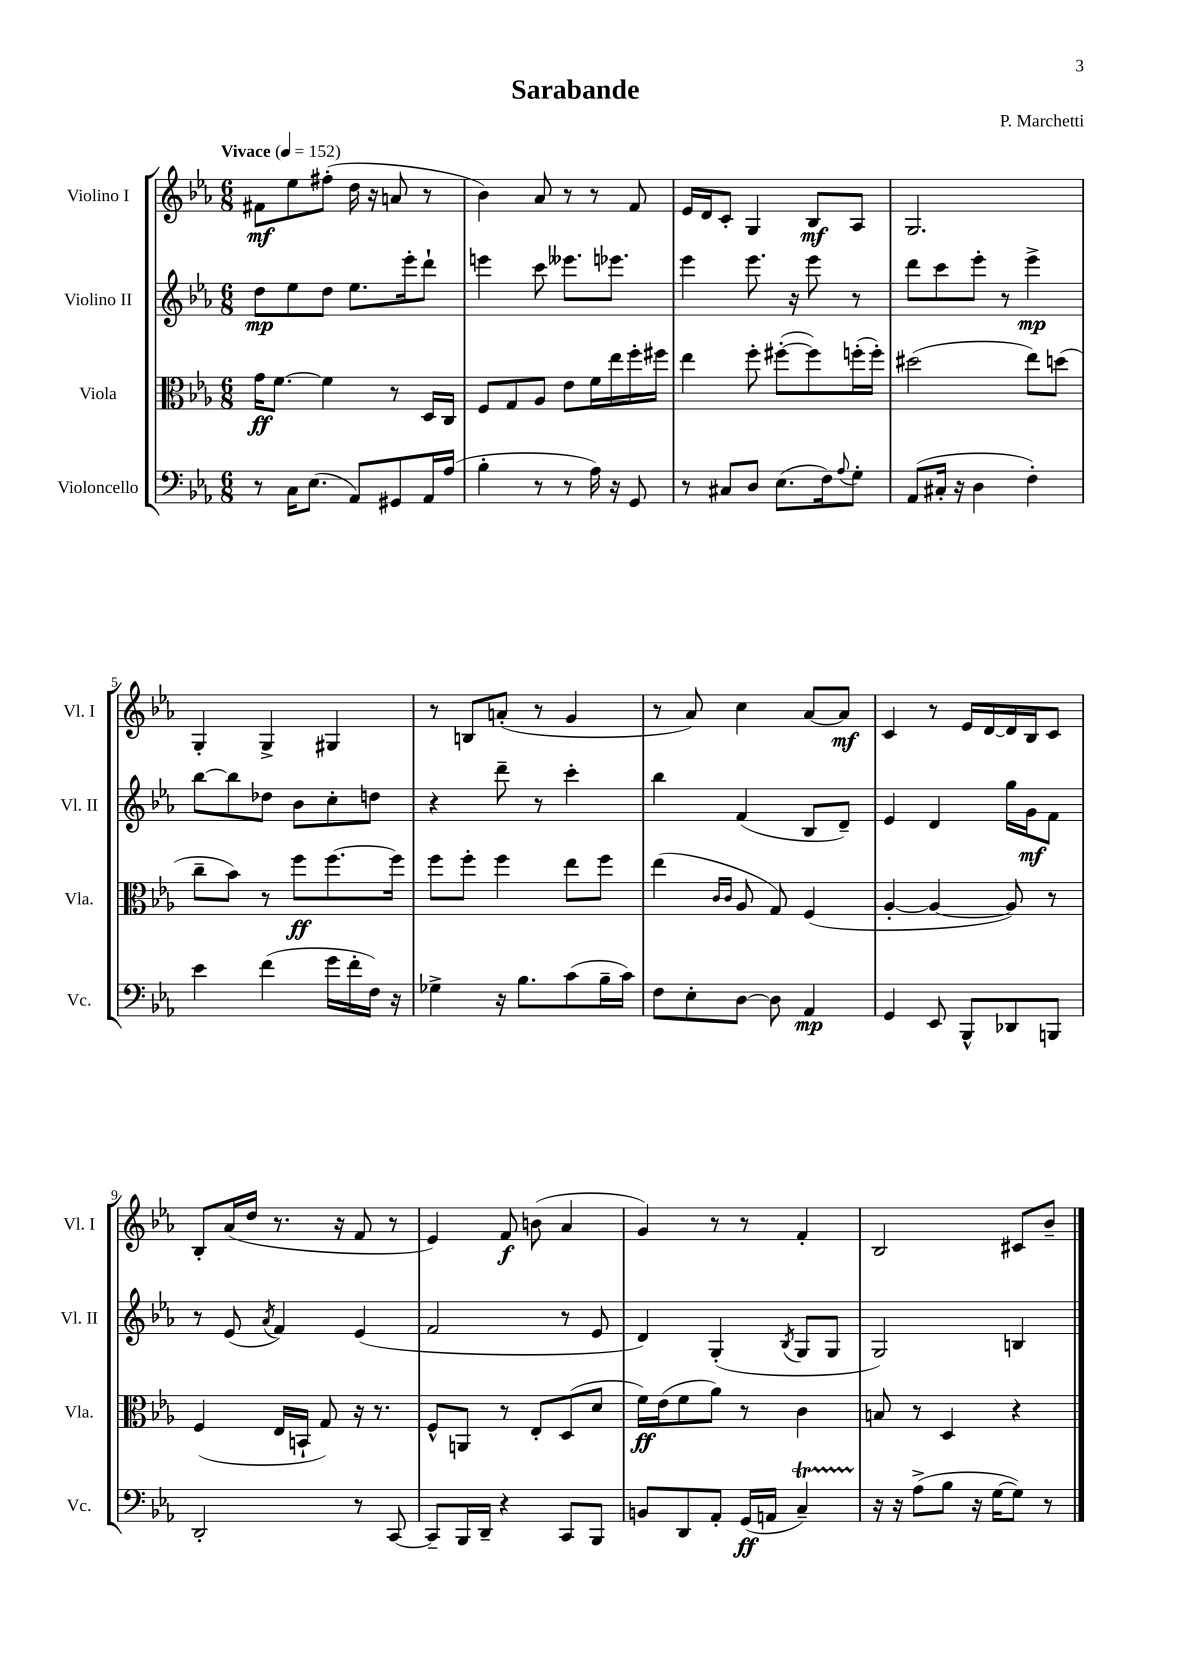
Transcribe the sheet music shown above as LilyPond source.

\header { title = "Sarabande" composer = "P. Marchetti" }
<<
\new StaffGroup <<
\new Staff = "s0" \with { instrumentName = "Violino I" shortInstrumentName = "Vl. I" } {
    \clef treble \key ees \major \numericTimeSignature \time 6/8 \tempo "Vivace" 4 = 152
    fis'8\mf ees''8 fis''8-.( d''16 r16 a'8 r8 |
    bes'4) aes'8 r8 r8 f'8 |
    ees'16 d'16 c'8-. g4 bes8\mf aes8 |
    g2. |
    g4-. g4-> gis4 |
    r8 b8 a'8-.( r8 g'4 |
    r8 aes'8) c''4 aes'8~ aes'8\mf |
    c'4 r8 ees'16 d'16~ d'16 bes16 c'8 |
    bes8-. aes'16( d''16 r8. r16 f'8 r8 |
    ees'4) f'8\f b'8( aes'4 |
    g'4) r8 r8 f'4-. |
    bes2 cis'8 bes'8-- \bar "|." |
}
\new Staff = "s1" \with { instrumentName = "Violino II" shortInstrumentName = "Vl. II" } {
    \clef treble \key ees \major \numericTimeSignature \time 6/8
    d''8\mp ees''8 d''8 ees''8. ees'''16-. d'''8-! |
    e'''4 c'''8 eeses'''8. ees'''8. |
    ees'''4 ees'''8. r16 ees'''8 r8 |
    d'''8 c'''8 ees'''8-. r8 ees'''4->\mp |
    bes''8~ bes''8 des''8 bes'8 c''8-. d''8 |
    r4 d'''8-- r8 c'''4-. |
    bes''4 f'4( bes8 d'8--) |
    ees'4 d'4 g''16 g'16\mf f'8 |
    r8 ees'8( \acciaccatura { aes'8 } f'4) ees'4( |
    f'2 r8 ees'8 |
    d'4) g4-.( \acciaccatura { bes8 } g8 g8 |
    g2) b4 \bar "|." |
}
\new Staff = "s2" \with { instrumentName = "Viola" shortInstrumentName = "Vla." } {
    \clef alto \key ees \major \numericTimeSignature \time 6/8
    g'16\ff f'8.~ f'4 r8 d16 c16 |
    f8 g8 aes8 ees'8 f'16 ees''16 f''16-. fis''16 |
    ees''4 f''8-. fis''8~-.( fis''8) f''16-.( f''16-.) |
    dis''2( ees''8) d''8( |
    c''8-- bes'8) r8 f''8\ff f''8.~ f''16 |
    f''8 f''8-. f''4 ees''8 f''8 |
    ees''4( \grace { c'16 c'16 } aes8 g8) f4( |
    aes4~-. aes4~ aes8) r8 |
    f4( ees16 b,16-! g8) r16 r8. |
    f8-^ a,8 r8 ees8-. d8( d'8 |
    f'16\ff) ees'16( f'8 aes'8) r8 c'4 |
    b8 r8 d4 r4 \bar "|." |
}
\new Staff = "s3" \with { instrumentName = "Violoncello" shortInstrumentName = "Vc." } {
    \clef bass \key ees \major \numericTimeSignature \time 6/8
    r8 c16 ees8.( aes,8) gis,8 aes,16 aes16( |
    bes4-. r8 r8 aes16) r16 g,8 |
    r8 cis8 d8 ees8.( f16) \appoggiatura { aes8 } g8-. |
    aes,8( cis16-. r16 d4 f4-.) |
    ees'4 f'4( g'16 f'16-. f16) r16 |
    ges4-> r16 bes8. c'8( bes16-- c'16) |
    f8 ees8-. d8~ d8 aes,4\mp |
    g,4 ees,8 bes,,8-^ des,8 b,,8 |
    d,2-. r8 c,8~ |
    c,8-- bes,,16 d,16-- r4 c,8 bes,,8 |
    b,8 d,8 aes,8-. g,16\ff( a,16 c4--\startTrillSpan) |
    r16\stopTrillSpan r16 aes8->( bes8 r16 g16~ g8) r8 \bar "|." |
}
>>
>>
